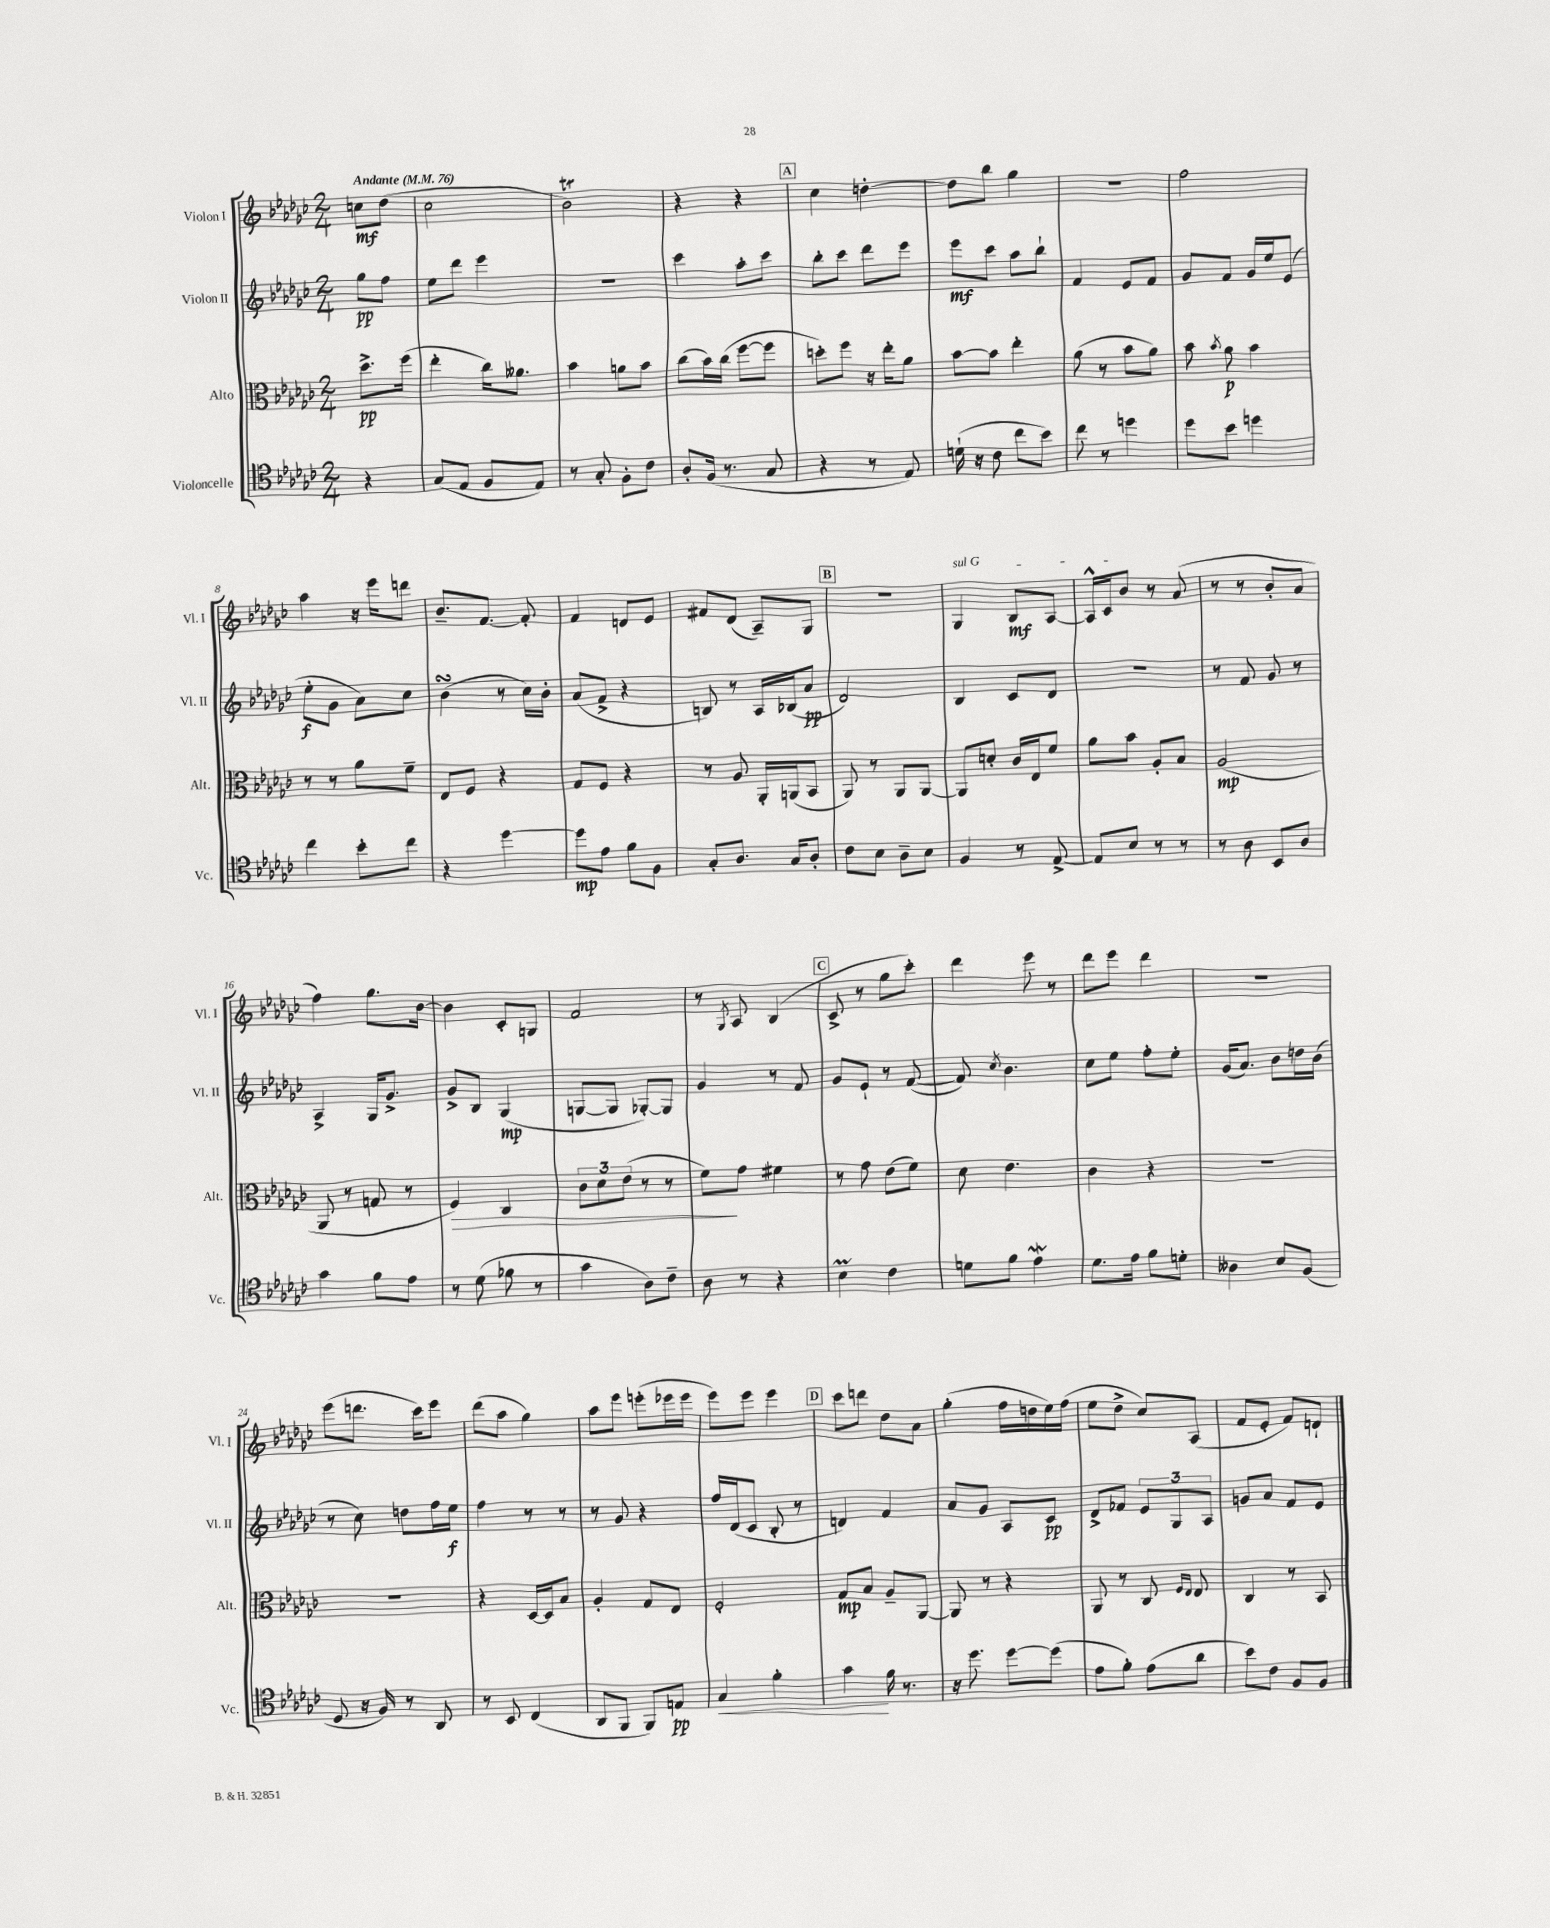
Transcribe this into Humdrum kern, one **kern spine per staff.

**kern	**dynam	**kern	**dynam	**kern	**dynam	**kern	**dynam
*part4	*part4	*part3	*part3	*part2	*part2	*part1	*part1
*staff4	*staff4	*staff3	*staff3	*staff2	*staff2	*staff1	*staff1
*I"Violoncelle	*	*I"Alto	*	*I"Violon II	*	*I"Violon I	*
*I'Vc.	*	*I'Alt.	*	*I'Vl. II	*	*I'Vl. I	*
*clefC4	*	*clefC3	*	*clefG2	*	*clefG2	*
*k[b-e-a-d-g-c-]	*	*k[b-e-a-d-g-c-]	*	*k[b-e-a-d-g-c-]	*	*k[b-e-a-d-g-c-]	*
*M2/4	*	*M2/4	*	*M2/4	*	*M2/4	*
*MM76	*	*MM76	*	*MM76	*	*MM76	*
=	=	=	=	=	=	=	=
!	!	!	!	!	!	!LO:TX:a:B:t=Andante	!
4r	.	8.dd-^\L	pp	8gg-\L	pp	8ccn\L	mf
.	.	.	.	8ff\J	.	(8dd-\J	.
.	.	(16ff\Jk	.	.	.	.	.
=1	=1	=1	=1	=1	=1	=1	=1
(8G-/L	.	4ee-'\	.	8ee-\L	.	2cc-\	.
8E-/J	.	.	.	8ddd-\J	.	.	.
8F/L	.	16cc-\KL)	.	4eee-\	.	.	.
.	.	8.a--X\J	.	.	.	.	.
8E-/J)	.	.	.	.	.	.	.
=2	=2	=2	=2	=2	=2	=2	=2
8r	.	4b-\	.	2r	.	2b-t\)	.
8G-'/	.	.	.	.	.	.	.
8F'\L	.	8an\L	.	.	.	.	.
8c-\J	.	8b-\J	.	.	.	.	.
=3	=3	=3	=3	=3	=3	=3	=3
8A-'/L	.	(8cc-\L	.	4ccc-\	.	4r	.
(16F/Jk	.	16b-\L)	.	.	.	.	.
8.r	.	(16cc-\JJ	.	.	.	.	.
.	.	[8ff\L	.	8aa-'\L	.	4r	.
8G-/	.	8ff\J]	.	8ccc-\J	.	.	.
!!LO:REH:place=s1:t=A
=4	=4	=4	=4	=4	=4	=4	=4
4r	.	8ddn'\L)	.	8bb-'\L	.	4cc-\	.
.	.	8ff\J	.	8ccc-\J	.	.	.
8r	.	16r	.	8ddd-\L	.	[4ddn'\	.
.	.	16ee-'\KL	.	.	.	.	.
8E-/)	.	8a-\J	.	8eee-\J	.	.	.
=5	=5	=5	=5	=5	=5	=5	=5
(16dn`\	.	[8b-\L	.	8eee-\L	mf	8dd\L]	.
16r	.	.	.	.	.	.	.
8c-\	.	8b-\J]	.	8ccc-\J	.	8bb-\J	.
8cc-\L	.	4ee-'\	.	8aa-\L	.	4gg-\	.
8b-\J)	.	.	.	8bb-`\J	.	.	.
=6	=6	=6	=6	=6	=6	=6	=6
8cc-\	.	(8a-\	.	4f/	.	2r	.
8r	.	8r	.	.	.	.	.
4ddn\	.	8b-\L	.	8e-/L	.	.	.
.	.	8a-\J)	.	8f/J	.	.	.
=7	=7	=7	=7	=7	=7	=7	=7
8dd-\L	.	8b-\	.	8g-/L	.	2ff\	.
.	.	8qb-/	.	.	.	.	.
8b-\J	.	8a-\	p	8f/J	.	.	.
4ddn\	.	4b-\	.	16g-/LL	.	.	.
.	.	.	.	16ee-/J	.	.	.
.	.	.	.	(8e-/J	.	.	.
!!LO:LB:g=z
=8	=8	=8	=8	=8	=8	=8	=8
4cc-\	.	8r	.	8ee-'\L	f	4aa-\	.
.	.	8r	.	8g-\J	.	.	.
8b-'\L	.	8a-\L	.	8a-\L)	.	16r	.
.	.	.	.	.	.	16eee-\KL	.
8cc-\J	.	8f~\J	.	8cc-\J	.	8dddn\J	.
=9	=9	=9	=9	=9	=9	=9	=9
4r	.	8E-/L	.	(4b-sSsS\	.	8.b-~/L	.
.	.	8F/J	.	.	.	.	.
.	.	.	.	.	.	[8.f/J	.
[4dd-\	.	4r	.	8r	.	.	.
.	.	.	.	16cc-\LL)	.	8f'/]	.
.	.	.	.	16b-'\JJ	.	.	.
=10	=10	=10	=10	=10	=10	=10	=10
8dd-\L]	mp	8G-/L	.	(8a-/L	.	4f/	.
8e-\J	.	8F/J	.	8f^/J	.	.	.
8f\L	.	4r	.	4r	.	8dn/L	.
8F\J	.	.	.	.	.	8e-/J	.
=11	=11	=11	=11	=11	=11	=11	=11
8G-'/L	.	8r	.	8Bn/)	.	8f#X/L	.
8.A-/J	.	8A-/	.	8r	.	(8d-/J	.
.	.	16AA-'/LL	.	16A-/LL	.	8A-~/L)	.
16G-/KL	.	(16AAn/J	.	(16B-X/J	.	.	.
8A-'/J	.	8BB-/J	.	8a-/J	pp	8G-/J	.
!!LO:REH:place=s1:t=B
=12	=12	=12	=12	=12	=12	=12	=12
8c-\L	.	8AA-/)	.	2d-/)	.	2r	.
8B-\J	.	8r	.	.	.	.	.
8A-~\L	.	8AA-/L	.	.	.	.	.
8B-\J	.	[8AA-/J	.	.	.	.	.
=13	=13	=13	=13	=13	=13	=13	=13
!	!	!	!	!	!	!LO:TX:a:i:t=sul G	!
4F/	.	8AA-/L]	.	4B-/	.	4G-/	.
.	.	8dn'/J	.	.	.	.	.
8r	.	16c-/LL	.	8c-/L	.	8B-/L	mf
.	.	16E-/J	.	.	.	.	.
[8E-^/	.	8f/J	.	8d-/J	.	[8A-/J	.
=14	=14	=14	=14	=14	=14	=14	=14
8E-/L]	.	8a-\L	.	2r	.	16A-^^/LL]	.
.	.	.	.	.	.	16c-/J	.
8B-/J	.	8b-\J	.	.	.	8b-/J	.
8r	.	8A-'/L	.	.	.	8r	.
8r	.	8B-/J	.	.	.	(8a-/	.
=15	=15	=15	=15	=15	=15	=15	=15
8r	.	(2A-/	mp	8r	.	8r	.
8A-\	.	.	.	8f/	.	8r	.
8BB-/L	.	.	.	8g-/	.	8b-'/L	.
8A-/J	.	.	.	8r	.	8a-/J	.
!!LO:LB:g=z
=16	=16	=16	=16	=16	=16	=16	=16
4g-\	.	8AA-/	.	4A-^/	.	4ff\)	.
.	.	8r	.	.	.	.	.
8f\L	.	8Gn/	.	16G-/KL	.	8.gg-\L	.
.	.	.	.	8.g-^/J	.	.	.
8e-\J	.	8r	.	.	.	.	.
.	.	.	.	.	.	[16b-\Jk	.
=17	=17	=17	=17	=17	=17	=17	=17
!	!	!	!LO:HP:b	!	!	!	!
8r	.	4F/)	>	8g-^/L	.	4b-\]	.
(8d-\	.	.	.	8B-/J	.	.	.
8f-X\	.	4C-/	.	(4G-/	mp	8c-'/L	.
8r	.	.	.	.	.	8Gn/J	.
=18	=18	=18	=18	=18	=18	=18	=18
4g-\	.	12c-\L	.	[8Gn/L	.	2f/	.
.	.	12d-\	.	.	.	.	.
.	.	.	.	8G/J]	.	.	.
.	.	(12e-\J	.	.	.	.	.
8A-\L)	.	8r	.	[8G-X'/L)	.	.	.
8c-~\J	.	8r	.	8G-/J]	.	.	.
=19	=19	=19	=19	=19	=19	=19	=19
8A-\	.	8f\L)	.	4g-/	.	8r	.
.	.	.	.	.	.	8qG-/	.
8r	.	8g-\J	]	.	.	8A-/	.
4r	.	4f#X\	.	8r	.	(4B-/	.
.	.	.	.	8f/	.	.	.
!!LO:REH:place=s1:t=C
=20	=20	=20	=20	=20	=20	=20	=20
4B-m\	.	8r	.	8g-/L	.	8c-^/	.
.	.	8g-\	.	8e-`/J	.	8r	.
4c-\	.	(8e-\L	.	8r	.	8gg-\L	.
.	.	8f\J)	.	([8f/	.	8ccc-'\J)	.
=21	=21	=21	=21	=21	=21	=21	=21
8dn\L	.	8d-\	.	8f/])	.	4ddd-\	.
.	.	.	.	8qcc-/	.	.	.
8f\J	.	4.e-\	.	4.b-\	.	.	.
4e-W\	.	.	.	.	.	8eee-\	.
.	.	.	.	.	.	8r	.
=22	=22	=22	=22	=22	=22	=22	=22
8.d-\L	.	4c-\	.	8cc-\L	.	8ddd-\L	.
.	.	.	.	8ee-\J	.	8eee-\J	.
16e-\Jk	.	.	.	.	.	.	.
8f\L	.	4r	.	8ff'\L	.	4ddd-\	.
8dn'\J	.	.	.	8ee-'\J	.	.	.
=23	=23	=23	=23	=23	=23	=23	=23
4A--X\	.	2r	.	(16g-/KL	.	2r	.
.	.	.	.	8.a-/J)	.	.	.
8B-/L	.	.	.	8b-\L	.	.	.
(8F/J	.	.	.	16ddn\L	.	.	.
.	.	.	.	(16b-\JJ	.	.	.
!!LO:LB:g=z
=24	=24	=24	=24	=24	=24	=24	=24
8D-/	.	2r	.	8r	.	(8eee-\L	.
16r	.	.	.	8cc-\)	.	8.dddn\J	.
16F/)	.	.	.	.	.	.	.
8r	.	.	.	8ddn\L	.	.	.
.	.	.	.	.	.	16ccc-\KL)	.
8AA-/	.	.	.	16ff\L	.	8eee-\J	.
.	.	.	.	16ee-\JJ	f	.	.
=25	=25	=25	=25	=25	=25	=25	=25
8r	.	4r	.	4ff\	.	(8ddd-\L	.
8BB-/	.	.	.	.	.	8aa-\J	.
(4C-/	.	[16D-/LL	.	8r	.	4gg-\)	.
.	.	16D-/J]	.	.	.	.	.
.	.	8B-/J	.	8r	.	.	.
=26	=26	=26	=26	=26	=26	=26	=26
8AA-/L	.	4A-'/	.	8r	.	8aa-\L	.
8FF/J	.	.	.	8g-/	.	8eee-\J	.
8FF/L)	.	8G-/L	.	4r	.	(8eeen'\L	.
8En/J	pp	8E-/J	.	.	.	16eee-X\L	.
.	.	.	.	.	.	16eee-\JJ	.
=27	=27	=27	=27	=27	=27	=27	=27
!	!LO:HP:b	!	!	!	!	!	!
4G-/	<	2F'/	.	16ff/LL	.	8eee-\L)	.
.	.	.	.	(16d-/J	.	.	.
.	.	.	.	8c-/J	.	8eee-\J	.
4f'\	.	.	.	8B-'/	.	4eee-\	.
.	.	.	.	8r	.	.	.
!!LO:REH:place=s1:t=D
=28	=28	=28	=28	=28	=28	=28	=28
4g-\	.	8G-/L	mp	4dn/)	.	8ccc-\L	.
.	.	8B-/J	.	.	.	8dddn\J	.
16f\	[	8A-~/L	.	4f/	.	8dd-\L	.
8.r	.	.	.	.	.	.	.
.	.	[8AA-/J	.	.	.	8a-\J	.
=29	=29	=29	=29	=29	=29	=29	=29
16r	.	8AA-/]	.	8a-/L	.	(4gg-'\	.
8.dd-\	.	.	.	.	.	.	.
.	.	8r	.	8g-/J	.	.	.
[8dd-\L	.	4r	.	8A-/L	.	16ff\LL	.
.	.	.	.	.	.	16ddn\	.
(8dd-\J]	.	.	.	8c-/J	pp	16ee-\)	.
.	.	.	.	.	.	(16ff\JJ	.
=30	=30	=30	=30	=30	=30	=30	=30
8e-\L	.	8AA-/	.	8d-^/L	.	8ee-\L	.
8f'\J)	.	8r	.	8f-X/J	.	8dd-^\J	.
(8e-\L	.	8C-/	.	12e-/L	.	8cc-/L)	.
.	.	.	.	12G-/	.	.	.
.	.	16qqF/LL	.	.	.	.	.
.	.	16qqE-/JJ	.	.	.	.	.
8a-\J	.	8E-/	.	.	.	(8A-/J	.
.	.	.	.	12A-/J	.	.	.
=31	=31	=31	=31	=31	=31	=31	=31
8b-\L)	.	4C-/	.	8gn/L	.	8f/L	.
8c-\J	.	.	.	8a-/J	.	8e-'/J	.
8F/L	.	8r	.	8f/L	.	8f/L)	.
8F/J	.	8BB-/	.	8e-/J	.	8dn`/J	.
==	==	==	==	==	==	==	==
*-	*-	*-	*-	*-	*-	*-	*-
